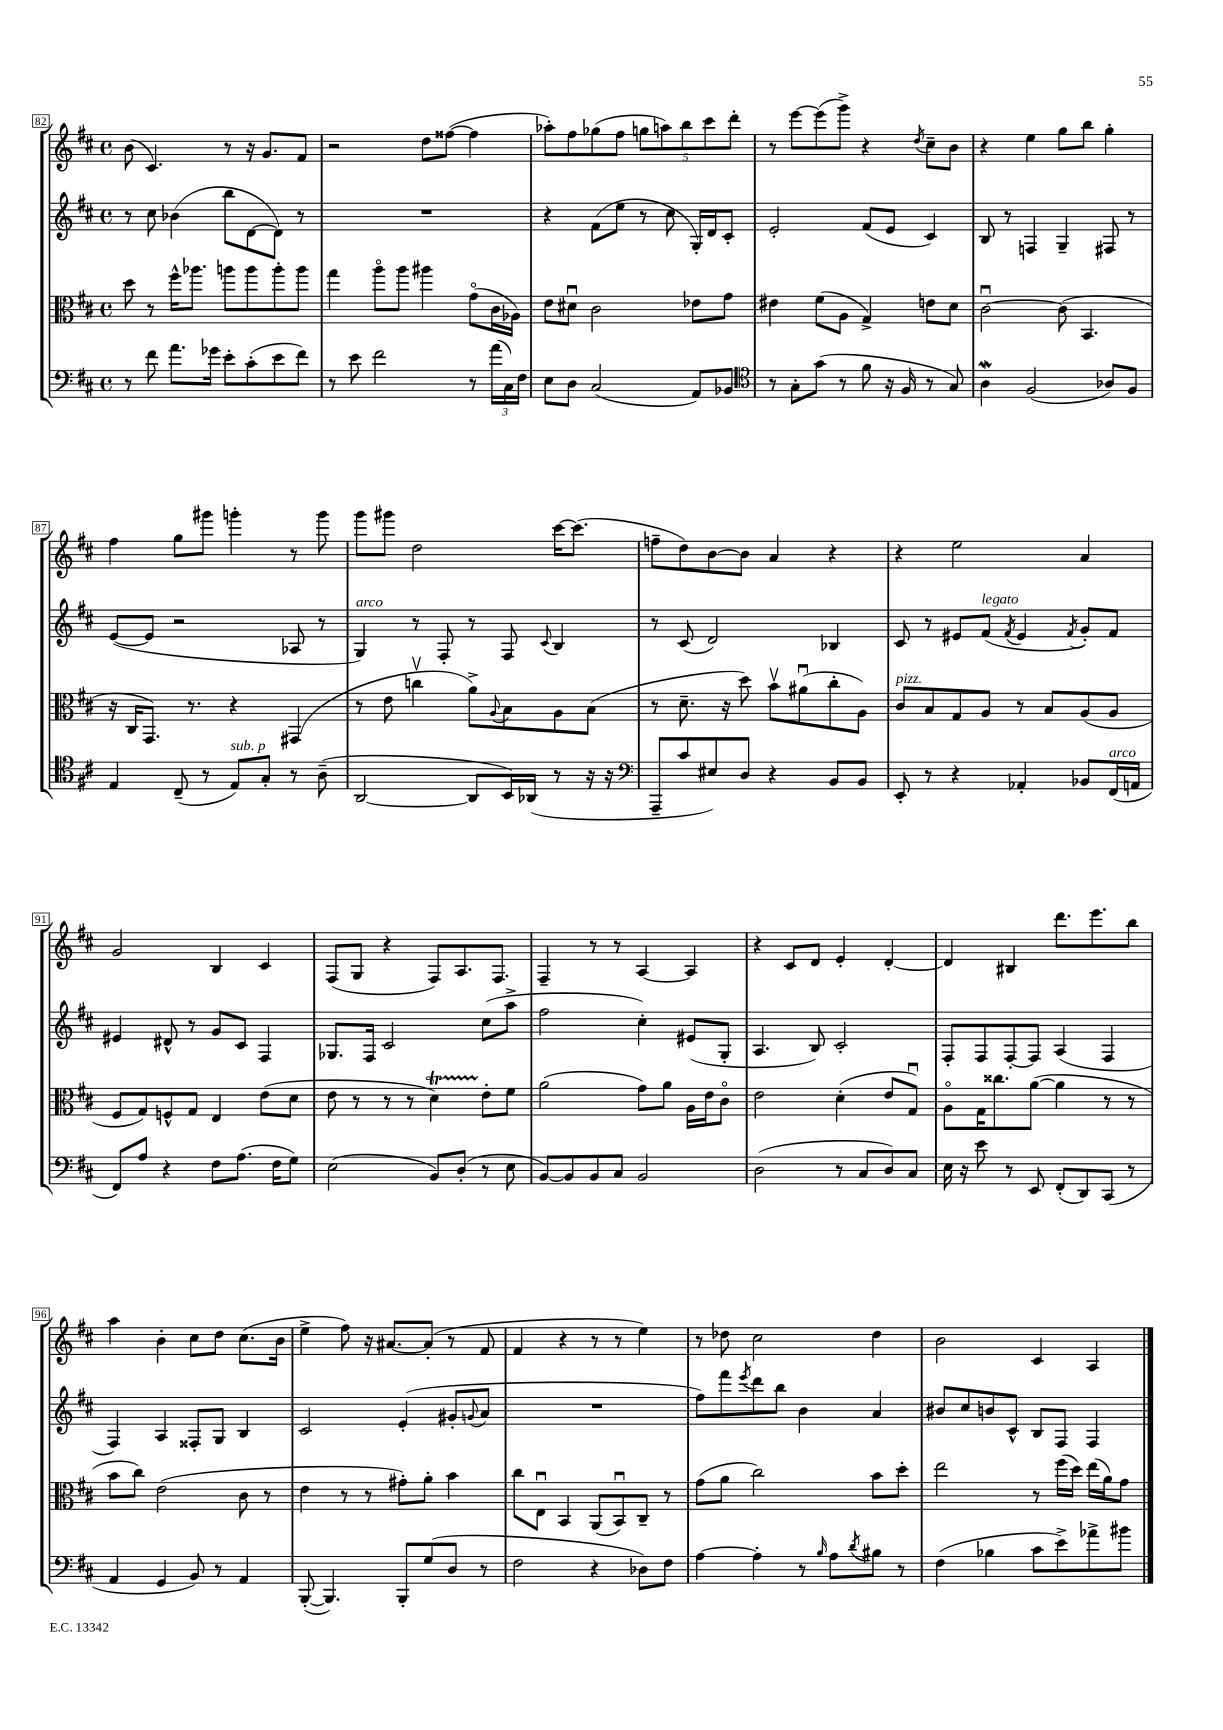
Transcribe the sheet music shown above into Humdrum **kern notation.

**kern	**kern	**kern	**kern
*staff4	*staff3	*staff2	*staff1
*clefF4	*clefC3	*clefG2	*clefG2
*k[f#c#]	*k[f#c#]	*k[f#c#]	*k[f#c#]
*M4/4	*M4/4	*M4/4	*M4/4
*met(c)	*met(c)	*met(c)	*met(c)
8r	8dd	8r	(8b
8f#	8r	8cc#	4.c#)
8.a	16ff#^^	(4b-	.
.	8.aa-	.	.
16g-	.	.	.
8e'	8aa	8bb	8r
(8c#'	8aa	[8d	16r
.	.	.	8.g
8e	8aa'	8d])	.
8f#)	8aa	8r	8f#
=	=	=	=
8r	4gg	1r	2r
8e	.	.	.
2f#	8aao	.	.
.	8aa	.	.
.	4aa#	.	8dd
.	.	.	([8ff##
8r	(8go	.	4ff##]
(24a	16c#	.	.
24C#)	.	.	.
.	16A-)	.	.
24F#	.	.	.
=	=	=	=
8E	8e	4r	8aa-')
8D	8d#u	.	8ff#
(2C#	2c#	(8f#	(8gg-
.	.	8ee	8ff#
.	.	8r	10gg
.	.	.	10aa)
.	.	8cc#	.
.	.	.	10bb
8AA)	8e-	16G')	.
.	.	.	10ccc#
.	.	16d	.
8BB-	8g	8c#'	.
.	.	.	10ddd'
=	=	=	=
*clefC4	*	*	*
8r	4e#	2e'	8r
8G'	.	.	[8eee
(8g	(8f#	.	(8eee]
8r	8A	.	8ggg^)
8f#	4G^)	(8f#	4r
16r	.	8e	.
16F#	.	.	.
.	.	.	8qdd
8r	8e	4c#)	8cc#~
8G)	8d	.	8b
=	=	=	=
4A	[2c#u	8B	4r
.	.	8r	.
(2F#	.	4F	4ee
.	(8c#]	4G~	8gg
.	4.BB	.	8bb
8A-)	.	8F#	4gg'
8F#	.	8r	.
=	=	=	=
4E	16r	([8e	4ff#
.	16C#	.	.
.	8.GG)	8e]	.
(8C#~	.	2r	8gg
.	8.r	.	.
8r	.	.	8ggg#
8E)	4r	.	4ggg'
8G'	.	.	.
8r	(4GG#	8A-	8r
(8A~	.	8r	8ggg
=	=	=	=
[2AA	8r	4G)	8ggg
.	8e	.	8ggg#
.	4ccv	8r	2dd
.	.	8F#'	.
8AA]	8a^)	8r	.
.	8qqA	.	.
16BB)	8B	8F#	.
(16AA-	.	.	.
.	.	8qqc#	.
8r	8A	4B	[16ccc#
.	.	.	(8.ccc#]
16r	(8B	.	.
16r	.	.	.
=	=	=	=
*clefF4	*	*	*
8AAA~	8r	8r	8ff~
8c#	8.d~	(8c#	8dd)
8E#)	.	2d)	[8b
.	16r	.	.
8D	8dd)	.	8b]
4r	8bv	.	4a
.	(8a#u	.	.
8BB	8cc#'	4B-	4r
8BB	8A)	.	.
=	=	=	=
8EE'	8c#	8c#	4r
8r	8B	8r	.
4r	8G	8e#	2ee
.	8A	(8f#	.
.	.	8qf#	.
4AA-'	8r	4e#	.
.	8B	.	.
.	.	8qf#	.
8BB-	(8A	8g')	4a
(16FF#	8A	8f#	.
16AA	.	.	.
=	=	=	=
8FF#)	8F#	4e#	2g
8A	8G)	.	.
4r	8F^^	8d#^^	.
.	8G	8r	.
8F#	4E	8g	4B
(8.A	.	8c#	.
.	(8e	4F#	4c#
16F#	.	.	.
8G)	8d	.	.
=	=	=	=
(2E	8e	8.G-	(8F#
.	8r	.	8G
.	.	16F#	.
.	8r	2c#	4r
.	8r	.	.
8BB)	4d)	.	8F#)
(8D'	.	.	8.A
8r	8e'	(8cc#	.
.	.	.	8.F#
8E	8f#	8aa^	.
=	=	=	=
[8BB)	(2a	2ff#	4F#~
8BB]	.	.	.
8BB	.	.	8r
8C#	.	.	8r
2BB	8g)	4cc#')	[4A
.	8a	.	.
.	16A	(8e#	4A]
.	16e	.	.
.	8c#o	8G'	.
=	=	=	=
(2D	2e	4.A	4r
.	.	.	8c#
.	.	8B)	8d
8r	(4d'	2c#'	4e'
8C#	.	.	.
8D)	8e	.	[4d'
8C#	8Gu)	.	.
=	=	=	=
16E	8Ao	8F#'	4d]
16r	.	.	.
8e	16G	8F#	.
.	8.cc##	.	.
8r	.	[8F#'	4B#
8EE	([8a	8F#]	.
(8FF#'	4a]	(4A	8.ddd
8DD)	.	.	.
.	.	.	8.eee
(8CC#	8r	4F#	.
8r	8r	.	8bb
=	=	=	=
4AA	8b	4F#)	4aa
.	8cc#)	.	.
4GG	(2e	4A	4b'
8BB)	.	8F##'	8cc#
8r	.	8G	8dd
4AA	8c#	4B	(8.cc#
.	8r	.	.
.	.	.	16b
=	=	=	=
([8BBB'	4e	2c#	4ee^
4.BBB])	.	.	.
.	8r	.	8ff#)
.	8r	.	16r
.	.	.	[8.a#
8BBB'	8g#')	(4e'	.
(8G	8a'	.	(8a#']
8D	4b	8g#'	8r
.	.	8qqg	.
8r	.	8a	8f#
=	=	=	=
2F#	8cc#	1r	4f#
.	8Eu	.	.
.	4BB	.	4r
4r	(8AA	.	8r
.	8BBu)	.	8r
8D-)	8C#~	.	4ee)
8F#	8r	.	.
=	=	=	=
[4A	(8g	8ff#)	8r
.	8a	8fff#	8dd-
.	.	8qeee	.
4A']	2cc#)	8ddd	2cc#
.	.	8bb	.
8r	.	4b	.
16qqB	.	.	.
8A	.	.	.
8qd	.	.	.
8B#	8b	4a	4dd-
8r	8dd'	.	.
=	=	=	=
(4F#	2ee	8b#	2b
.	.	8cc#	.
4B-	.	8b	.
.	.	8c#^^	.
8c#	8r	8B	4c#
8e^)	(16ff#	8F#	.
.	16dd)	.	.
8a-^	(16ee	4F#	4A
.	16a)	.	.
8b#	8g	.	.
==	==	==	==
*-	*-	*-	*-
